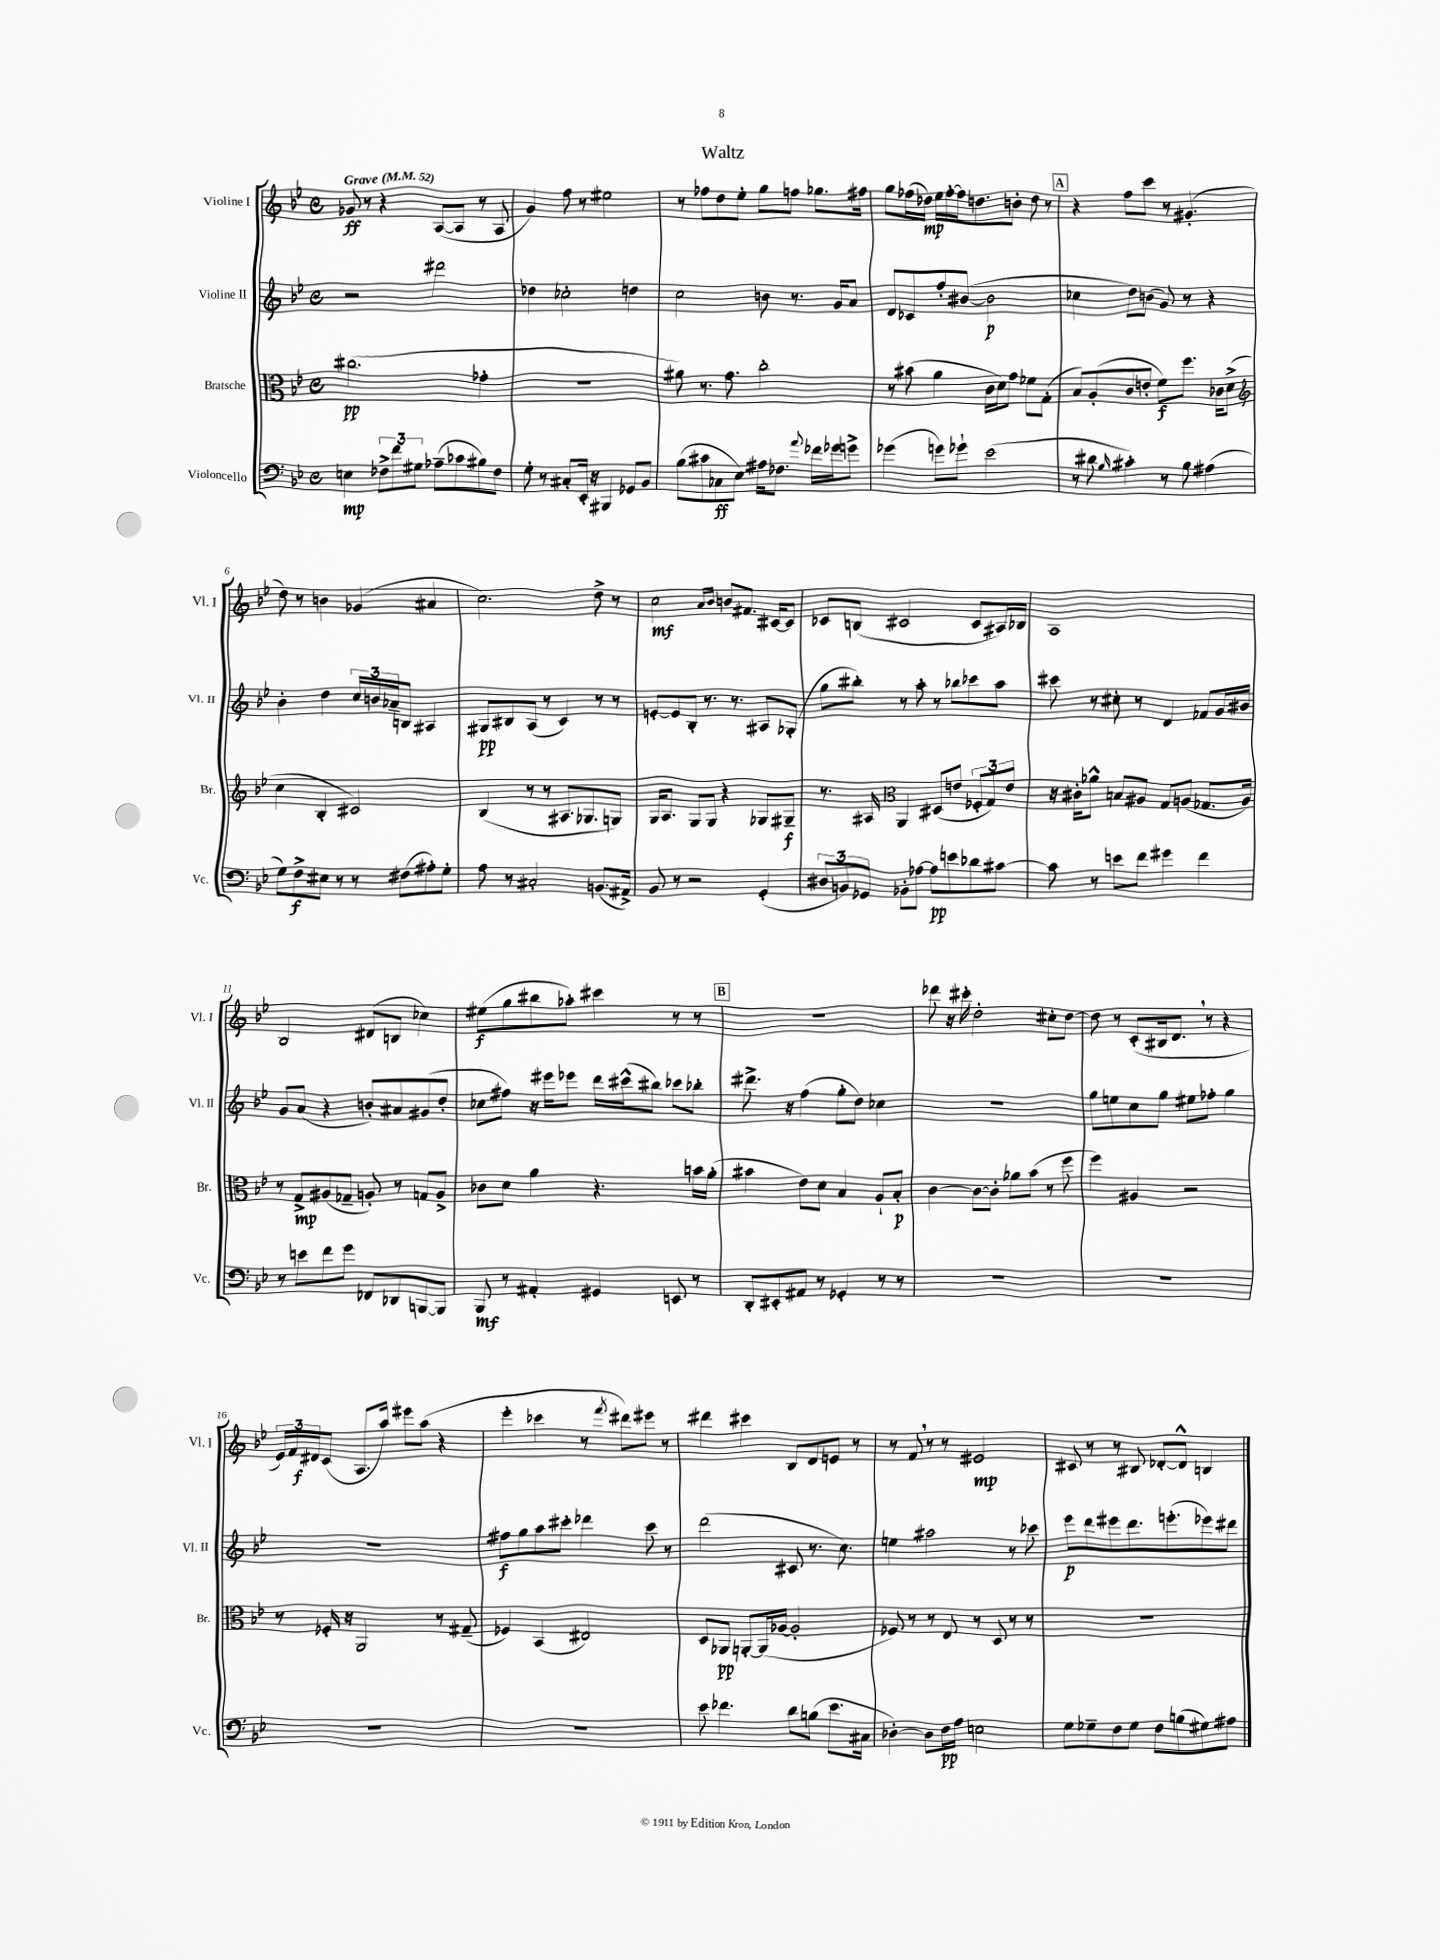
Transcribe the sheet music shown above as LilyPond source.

\header { title = "Waltz" }
<<
\new StaffGroup <<
\new Staff = "s0" \with { instrumentName = "Violine I" shortInstrumentName = "Vl. I" } {
    \clef treble \key bes \major \defaultTimeSignature \time 4/4 \tempo "Grave" 4 = 52
    ges'8\ff r8 r4 a8~( a8 r8 a8 |
    g'4) f''8 r8 eis''2 |
    r8 fes''8 d''8 ees''8-. g''8 f''8 ges''8. fis''16 |
    g''8 fes''16( des''16\mp) ees''16 fes''16~-. fes''16 d''8. b'8-. d''8 r8 |
    \mark \markup { \box "A" } r4 f''8 c'''8 r8 gis'4.-.( |
    d''8) r8 b'4 ges'4( ais'4 |
    c''2.) d''8-> r8 |
    c''2\mf \grace { a'16 bes'16 } b'8 fis'8. cis'16~ cis'8 |
    ces'8 b8( cis'2 cis'8 ais16) bes16 |
    a1 |
    bes2 dis'8( b8 ces''4) |
    eis''8\f( g''8 bis''8 aes''8-.) cis'''4 r8 r8 |
    \mark \markup { \box "B" } r1 |
    des'''8 r16 cis'''16-. d''2-. cis''8-. d''8~ |
    d''8 r8 c'8-.( bis16 d'8. \breathe r8 r4 |
    \tuplet 3/2 { ees'16) f'16 dis'16\f } c'8( a8. a''16) eis'''8 a''8( r4 |
    ees'''4-. ces'''4 r8 \acciaccatura { f'''8 } dis'''8) eis'''8 r8 |
    dis'''4 cis'''4 bes8 d'8 e'8 r8 |
    r8 f'8 \breathe r8 r8 eis'2\mp |
    cis'8 r8 r8 bis8 des'8~-. des'8-^ b4 \bar "|." |
}
\new Staff = "s1" \with { instrumentName = "Violine II" shortInstrumentName = "Vl. II" } {
    \clef treble \key bes \major \defaultTimeSignature \time 4/4
    r2 dis'''2 |
    des''4 ces''2-. d''4 |
    c''2 b'8 r8. g'16 a'8 |
    d'8 ces'8 f''8-. bis'8~( bis'2\p |
    \mark \markup { \box "A" } ces''4 d''8) b'8( g'8) r8 r4 |
    bes'4-. d''4 \tuplet 3/2 { c''16 b'16 aes'16-- } b8 ais4 |
    gis8\pp bis8 a8( r8 c'4) r8 r8 |
    e'8~-. e'8 bes8-. r8. r8. ais8 ges8-.( |
    g''8 bis''8-.) r8 a''8-. r8 bes''8 ces'''8 a''8 |
    cis'''8 r8 cis''8-. r8 d'4 fes'8 g'16 bis'16 |
    g'8 a'8( r4 b'8-.) ais'8 gis'8( d''8-. |
    ces''8 fis''8) r16 eis'''16 ees'''8 d'''16 cis'''16-^( bis''8) ces'''8 bes''8-. |
    \mark \markup { \box "B" } dis'''8.-> r16 f''4( g''8-. d''8) ces''4 |
    R1 |
    g''8 e''8 c''8 g''8 eis''8 fes''8-. g''4 |
    R1 |
    fis''8\f g''8 a''8 cis'''8-. des'''4 cis'''8 r8 |
    d'''2( cis'8 r8. c''8.) |
    e''4 ais''2 r8 ces'''8 |
    ees'''8\p d'''8 eis'''8 d'''8. e'''8.-.( ees'''8) dis'''8 \bar "|." |
}
\new Staff = "s2" \with { instrumentName = "Bratsche" shortInstrumentName = "Br." } {
    \clef alto \key bes \major \defaultTimeSignature \time 4/4
    cis''2.\pp( ges'4-. |
    R1 |
    ais'8) r8. g'8. c''2-. |
    r8 bis'8( a'4 c'16 d'16) g'8 fes'8 g8-.( |
    \mark \markup { \box "A" } bes8) a8-.( c'8 e'8-. f'8\f) f''8. ces'16 d'8->( |
    \clef treble c''4 bes4-. cis'2) |
    bes4( r8 r8 ais8. ges8. g8) |
    g16 a8. g8 g8 r4 ges8 gis8--\f |
    r8. ais16 \clef alto a,4 dis8( e'8 \tuplet 3/2 { fes8-. g8) e'8 } |
    r16 cis'16-. aes'8-^ b8 ais8 g8 a8( ges8. a16) |
    r8 g8->\mp ais8( ges8-- a8-.) r8 g8 a8-> |
    ces'8 d'8 a'4 r4. b'16 a'16-.( |
    \mark \markup { \box "B" } bis'4 ees'8) d'8 bes4 a8-! bes8-.\p |
    c'4~ c'8~ c'8-. aes'8 bes'8( r8 f''8 |
    f''4) ais4 r2 |
    r8 fes16-. r16 a,2 r8 gis8--( |
    fes4) bes,4( eis2) |
    d8 aes,8\pp a,8~-. a,16( aes16~ aes2-. |
    fes8) r8 r8 ees8 r8 d8 r8 r8 |
    R1 \bar "|." |
}
\new Staff = "s3" \with { instrumentName = "Violoncello" shortInstrumentName = "Vc." } {
    \clef bass \key bes \major \defaultTimeSignature \time 4/4
    e4\mp \tuplet 3/2 { fes8-> f'8 gis8 } aes8--( ces'8 bis8) fes8 |
    g8-. r8 cis8-. ees,16-. r16 bis,,4 ges,8 bes,8 |
    bes8( cis'8 ces8\ff ees8) ais16 fes8. \appoggiatura { a'8 } fes'16 ges'16 g'8-> |
    ges'4( g'8) ges'8-! ees'2( |
    \mark \markup { \box "A" } r8 dis'8 \grace { bes16 } cis'4-.) r8 bes8 ais4( |
    g8) f8->\f eis8 r8 r8 fis8( ais8-.) g8-. |
    a8 r8 cis2-. b,8.( ais,16->) |
    bes,8 r8 r2 g,4-.( |
    \tuplet 3/2 { dis8 b,8) ges,8 } bes,8-. aes8~ aes8\pp e'8 des'8 cis'8~ |
    cis'8 r8 e'8 f'8 gis'4 f'4 |
    r8 e'8 f'8 g'8 fes,8 des,8 b,,8~ b,,8 |
    bes,,8\mf r8 ais,4-. gis,4 e,8 r8 |
    \mark \markup { \box "B" } d,8-. eis,8-. ais,8 r8 ges,4-. r8 r8 |
    R1 |
    R1 |
    R1 |
    R1 |
    ees'8 fes'4. d'8 b8( ees'8. cis16 |
    des4~-.) des8 f16\pp a16 e2 |
    g8 ges8-- f8 ges8 f8 b8( gis8) ais8 \bar "|." |
}
>>
>>
